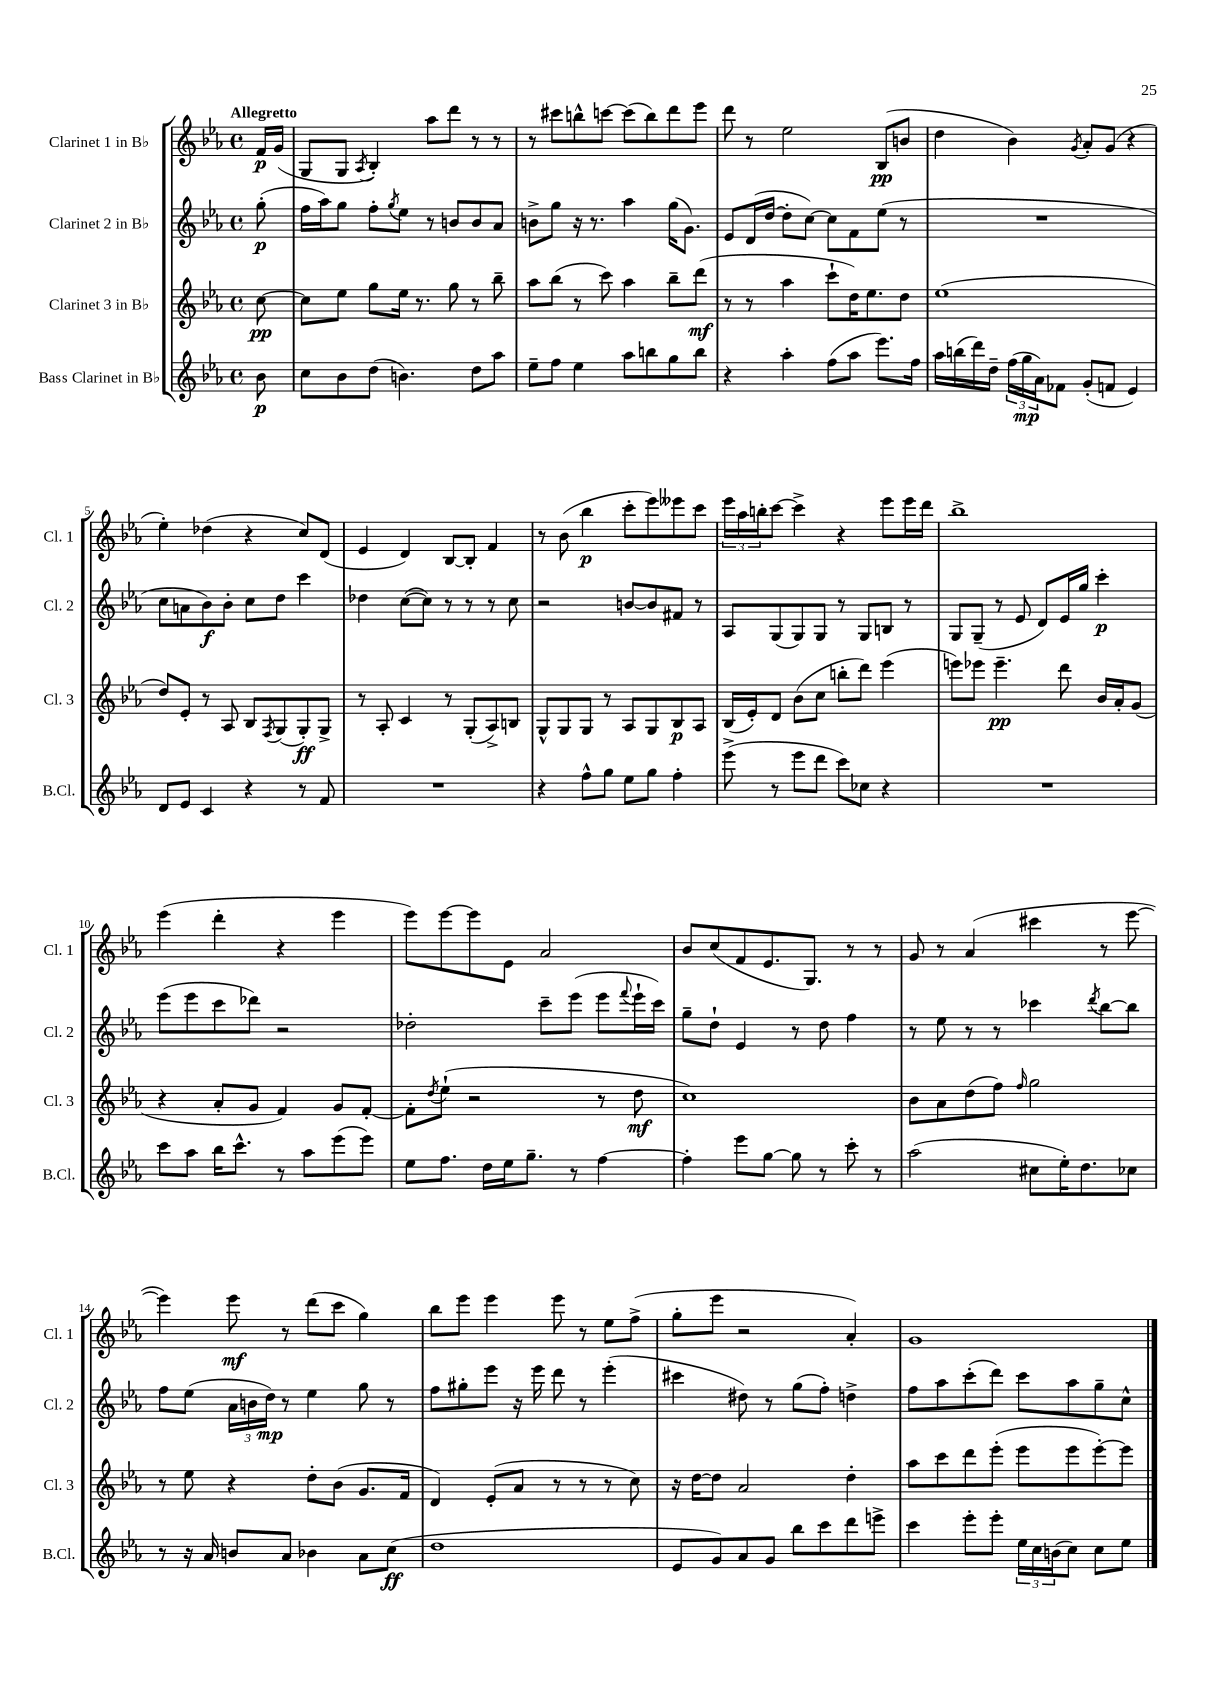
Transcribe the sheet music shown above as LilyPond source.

<<
\new StaffGroup <<
\new Staff = "s0" \with { instrumentName = "Clarinet 1 in Bb" shortInstrumentName = "Cl. 1" } {
    \clef treble \key ees \major \defaultTimeSignature \time 4/4 \partial 8 \tempo "Allegretto"
    f'16\p g'16( |
    g8 g8 \acciaccatura { aes8 } bes4-.) aes''8 d'''8 r8 r8 |
    r8 cis'''8 b''8-^ c'''8~ c'''8( b''8) d'''8 ees'''8 |
    d'''8 r8 ees''2 bes8\pp( b'8 |
    d''4 bes'4) \acciaccatura { g'8 } aes'8-. g'8( r4 |
    ees''4-.) des''4( r4 c''8) d'8( |
    ees'4 d'4) bes8~ bes8-. f'4 |
    r8 bes'8( bes''4\p c'''8-. ees'''8) eeses'''8 c'''8 |
    \tuplet 3/2 { ees'''16 aes''16 b''16-. } c'''8~ c'''4-> r4 ees'''8 ees'''16 d'''16 |
    bes''1-> |
    ees'''4( d'''4-. r4 ees'''4 |
    ees'''8) ees'''8~ ees'''8 ees'8 aes'2 |
    bes'8 c''8( f'8 ees'8. g8.) r8 r8 |
    g'8 r8 aes'4( cis'''4 r8 ees'''8~ |
    ees'''4) ees'''8\mf r8 d'''8( c'''8 g''4) |
    bes''8 ees'''8 ees'''4 ees'''8 r8 ees''8 f''8->( |
    g''8-. ees'''8 r2 aes'4-.) |
    g'1 \bar "|." |
}
\new Staff = "s1" \with { instrumentName = "Clarinet 2 in Bb" shortInstrumentName = "Cl. 2" } {
    \clef treble \key ees \major \defaultTimeSignature \time 4/4 \partial 8
    g''8-.\p( |
    f''16 aes''16) g''8 f''8-. \acciaccatura { g''8 } ees''8 r8 b'8 b'8 aes'8 |
    b'8-> g''8 r16 r8. aes''4 g''16( g'8.) |
    ees'8 d'16( d''16~ d''8-. c''8~) c''8 f'8 ees''8( r8 |
    R1 |
    c''8 a'8 bes'8\f) bes'8-. c''8 d''8 c'''4 |
    des''4 c''8~( c''8) r8 r8 r8 c''8 |
    r2 b'8~ b'8 fis'8 r8 |
    aes8 g8( g8) g8 r8 g8 b8 r8 |
    g8 g8--( r8 ees'8 d'8) ees'16 g''16 c'''4-.\p |
    ees'''8( ees'''8 c'''8 des'''8) r2 |
    des''2-. c'''8-- ees'''8( ees'''8 \appoggiatura { f'''8 } ees'''16-! c'''16) |
    g''8-- d''8-! ees'4 r8 d''8 f''4 |
    r8 ees''8 r8 r8 ces'''4 \acciaccatura { d'''8 } bes''8~ bes''8 |
    f''8 ees''8( \tuplet 3/2 { aes'16 b'16 d''16\mp) } r8 ees''4 g''8 r8 |
    f''8 gis''8-. ees'''8 r16 ees'''16 d'''8 r8 ees'''4-.( |
    cis'''4 dis''8) r8 g''8( f''8-.) d''4-> |
    f''8 aes''8 c'''8-.( d'''8) c'''8 aes''8 g''8-- c''8-^ \bar "|." |
}
\new Staff = "s2" \with { instrumentName = "Clarinet 3 in Bb" shortInstrumentName = "Cl. 3" } {
    \clef treble \key ees \major \defaultTimeSignature \time 4/4 \partial 8
    c''8~\pp |
    c''8 ees''8 g''8 ees''16 r8. g''8 r8 bes''8-- |
    aes''8 bes''8( r8 c'''8) aes''4 bes''8-- d'''8\mf( |
    r8 r8 aes''4 c'''8-! d''16) ees''8. d''8 |
    ees''1( |
    d''8) ees'8-. r8 aes8 bes8 \acciaccatura { f8 } g8( g8-.\ff) g8-> |
    r8 aes8-. c'4 r8 g8-.( aes8->) b8 |
    g8-^ g8 g8 r8 aes8 g8 bes8\p aes8 |
    bes16( ees'16-.) d'8 bes'8( c''8 b''8-. d'''8) ees'''4( |
    e'''8) ees'''8 ees'''4.--\pp d'''8 bes'16 aes'16-. g'8( |
    r4 aes'8-. g'8 f'4) g'8 f'8~-. |
    f'8-. \acciaccatura { d''8 } ees''8-!( r2 r8 d''8\mf |
    c''1) |
    bes'8 aes'8 d''8( f''8) \grace { f''16 } g''2 |
    r8 ees''8 r4 d''8-. bes'8( g'8. f'16 |
    d'4) ees'8-.( aes'8 r8 r8 r8 c''8) |
    r16 d''16~ d''8 aes'2 d''4-. |
    aes''8 c'''8 d'''8 ees'''8-.( ees'''8 ees'''8 ees'''8~-.) ees'''8 \bar "|." |
}
\new Staff = "s3" \with { instrumentName = "Bass Clarinet in Bb" shortInstrumentName = "B.Cl." } {
    \clef treble \key ees \major \defaultTimeSignature \time 4/4 \partial 8
    bes'8\p |
    c''8 bes'8 d''8( b'4.) d''8 aes''8 |
    ees''8-- f''8 ees''4 aes''8 b''8 g''8 b''8 |
    r4 aes''4-. f''8( aes''8 ees'''8.) f''16 |
    aes''16 b''16( d'''16) d''16-- \tuplet 3/2 { f''16( g''16\mp aes'16) } fes'8 g'8-.( f'8 ees'4) |
    d'8 ees'8 c'4 r4 r8 f'8 |
    R1 |
    r4 f''8-^ g''8 ees''8 g''8 f''4-. |
    ees'''8->( r8 ees'''8 d'''8 c'''8) ces''8 r4 |
    R1 |
    c'''8 aes''8 bes''16 c'''8.-^ r8 aes''8 ees'''8( ees'''8) |
    ees''8 f''8. d''16 ees''16 g''8.-- r8 f''4~ |
    f''4-. ees'''8 g''8~ g''8 r8 c'''8-. r8 |
    aes''2( cis''8 ees''16-.) d''8. ces''8 |
    r8 r16 aes'16 b'8 aes'8 bes'4 aes'8 c''8\ff( |
    d''1 |
    ees'8 g'8) aes'8 g'8 bes''8 c'''8 d'''8 e'''8-> |
    c'''4 ees'''8-. ees'''8-. \tuplet 3/2 { ees''16 c''16 b'16( } c''8) c''8 ees''8 \bar "|." |
}
>>
>>
